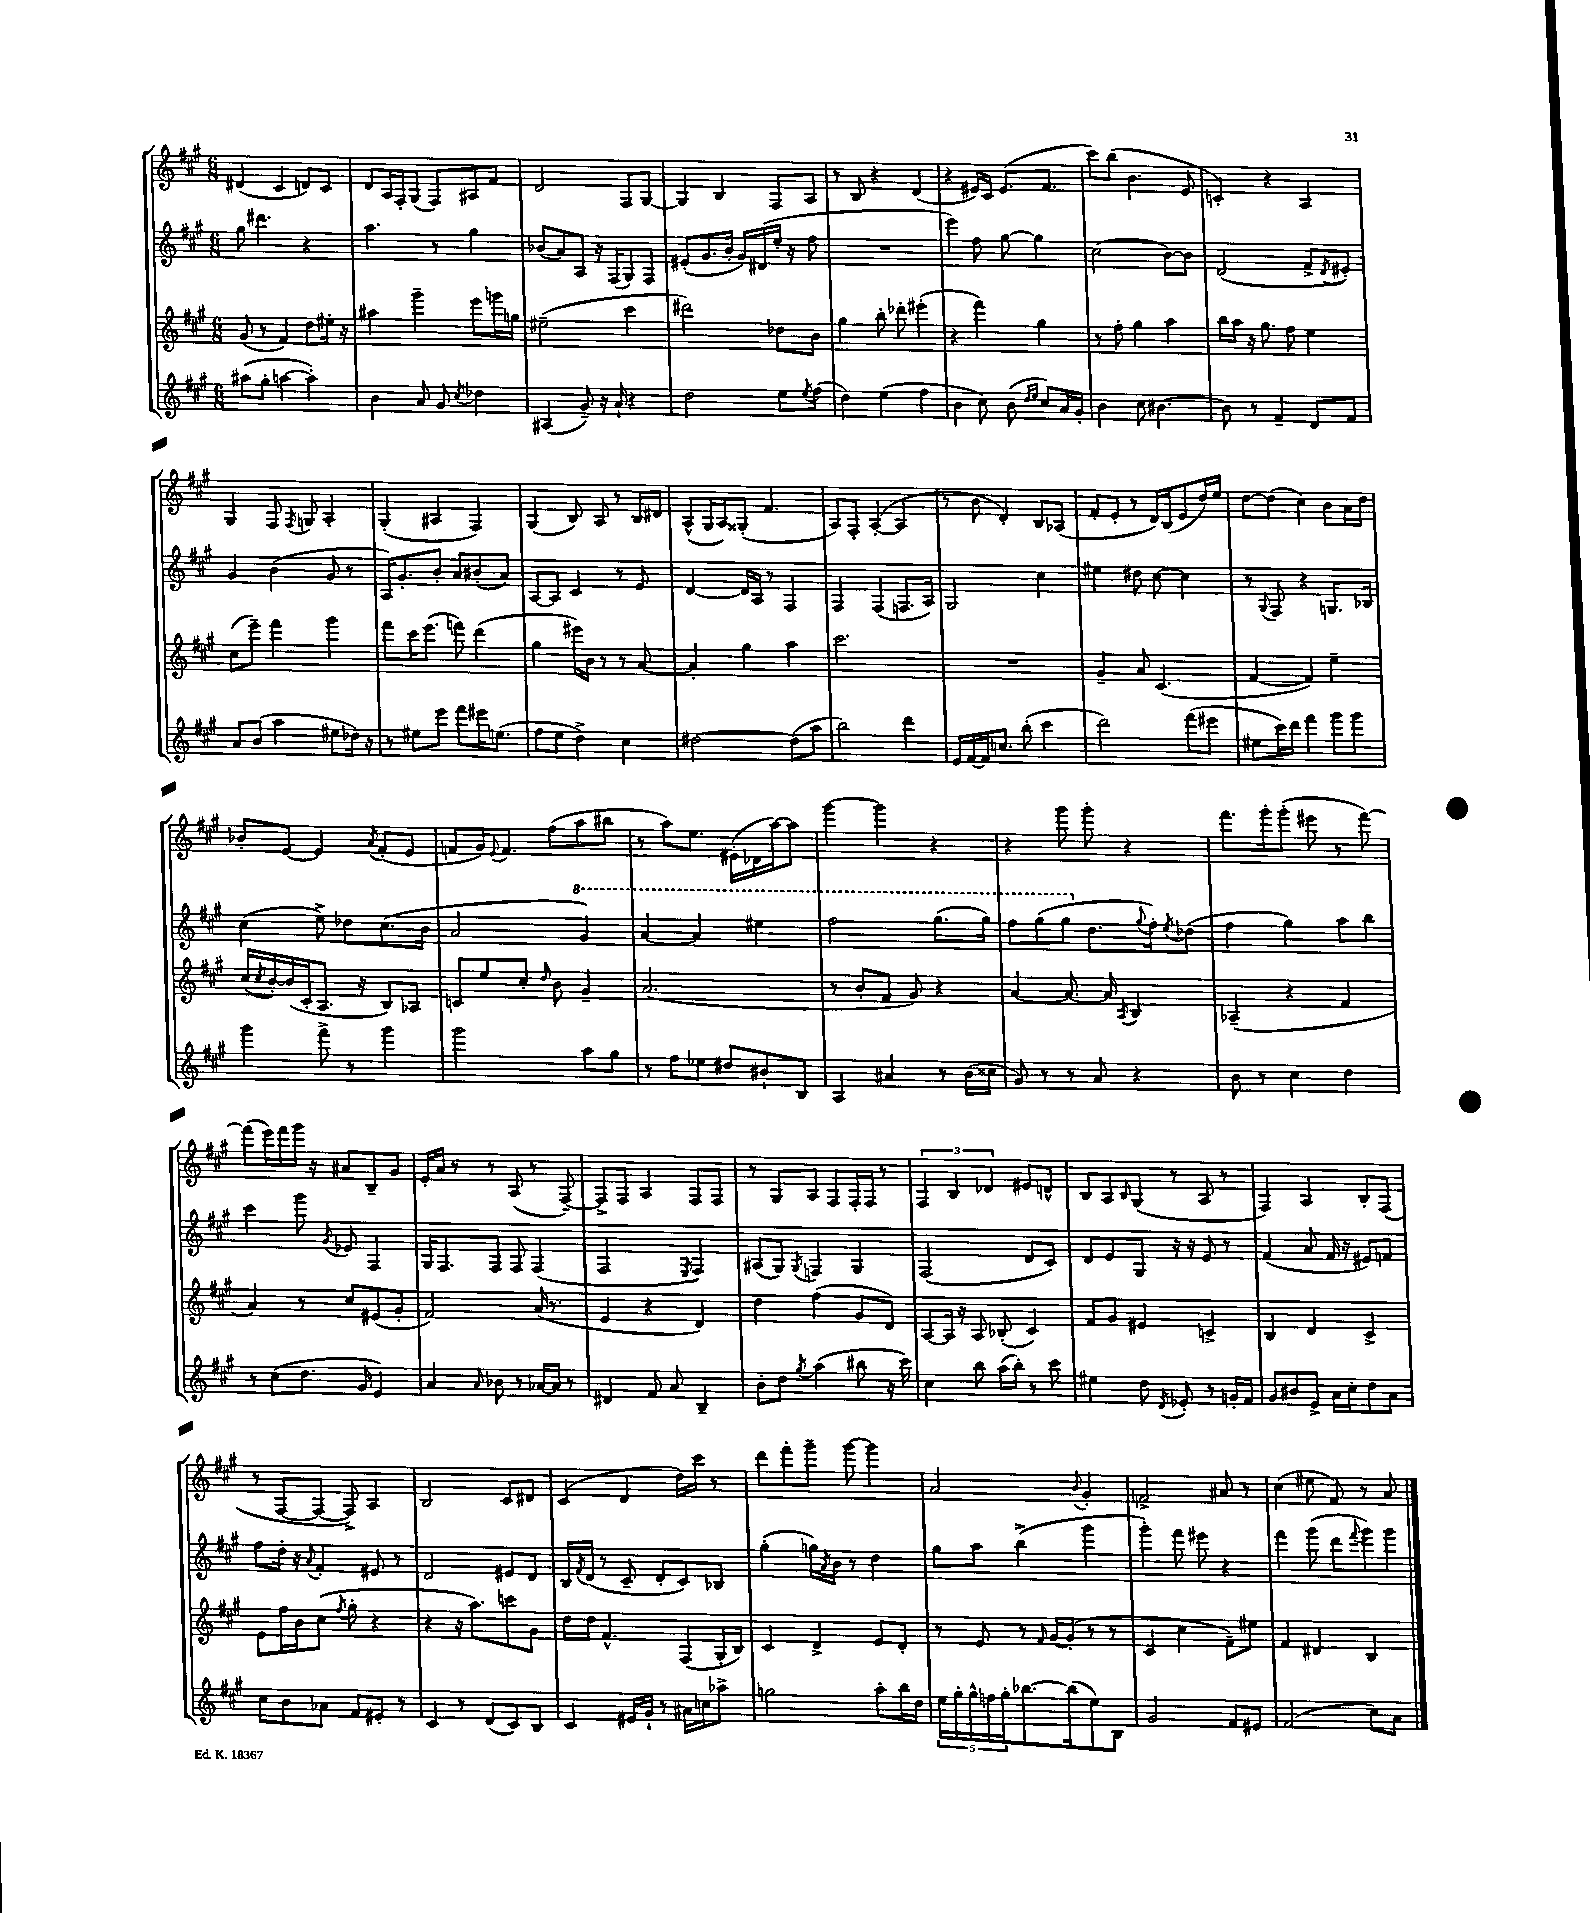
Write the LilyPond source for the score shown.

<<
\new StaffGroup <<
\new Staff = "s0" {
    \clef treble \key a \major \numericTimeSignature \time 6/8
    dis'4( cis'4 d'8) cis'8 |
    d'8 a16 fis16-. gis8( fis8) ais8 fis'8 |
    d'2 fis8 gis8~ |
    gis4 b4 fis8 a8 |
    r8 b8 r4 d'4( |
    r4 eis'16) cis'16 eis'8.( fis'8. |
    cis'''8) b''8( b'4. e'8 |
    c'4-.) r4 a4 |
    gis4 fis8 \acciaccatura { fis8 } g8 a4-. |
    gis4-.( ais4 fis4) |
    gis4( b8) a8 r8 b16 dis'16 |
    a8-^( gis16 a16) gisis8-.( fis'4. |
    a8) fis8-. a4~-.( a4 |
    r8 b'8 d'4-.) b8 aes8( |
    fis'8-. e'8-. r8 d'16) b16( e'8 d''16) e''16 |
    d''8~ d''8( cis''4) b'8 a'16 d''16 |
    bes'8-. e'8~ e'4 \acciaccatura { a'8 } fis'8-.( e'8 |
    f'8 gis'16) \appoggiatura { e'8 } f'8. fis''8( a''8 bis''8 |
    r8 a''8) e''8. eis'16-.( des'16 a''16~) a''8 |
    gis'''4~ gis'''4 r4 |
    r4 gis'''8 gis'''8-. r4 |
    fis'''8. gis'''16-. gis'''8-.( eis'''8 r8 fis'''8~) |
    fis'''8( e'''16) fis'''16 gis'''16 r16 ais'8 b8-- gis'8 |
    e'16-. a'16 r8 r8 a8( r8 fis8~--) |
    fis8-> fis8 a4 fis8 fis8 |
    r8 gis8 a8 fis8 fis16-. fis16 r8 |
    \tuplet 3/2 { fis4 b4 des'4 } eis'8 d'8-^ |
    b8 a8 \grace { b16 } gis8( r8 a8 r8 |
    fis4) a4 b8-. fis8( |
    r8 fis8~ fis8~ fis8->) a4 |
    b2 cis'8 dis'8 |
    cis'4( d'4 d''16) cis'''16 r8 |
    d'''8 fis'''8-. gis'''8-- gis'''8~ gis'''4 |
    a'2 \appoggiatura { b'8 } gis'4-. |
    f'2-> ais'8 r8 |
    cis''4( eis''8 fis'8) r8 a'8 \bar "|." |
}
\new Staff = "s1" {
    \clef treble \key a \major \numericTimeSignature \time 6/8
    gis''8 dis'''4. r4 |
    a''4. r8 gis''4 |
    bes'8( a'8) a8 r16 fis16( gis8) fis8 |
    eis'8-.( gis'8. b'16-. gis'16) dis'16( e''16-. r16 fis''8 |
    R2. |
    e'''4) fis''8 gis''8~ gis''4 |
    cis''2( b'8~) b'8 |
    d'2( fis'8-> \acciaccatura { d'8 } eis'8-.) |
    gis'4 b'4( gis'8 r8 |
    a16) gis'8.-. b'8-. a'8 bis'8-.( a'8) |
    a8~ a8 cis'4 r8 e'8 |
    d'4~ d'16 a16 r8 fis4 |
    fis4 fis4( f8. a16) |
    gis2 cis''4 |
    eis''4 dis''8 cis''8~ cis''4 |
    r8 \appoggiatura { gis8 } fis8 r4 g8. bes16 |
    cis''4( e''8->) des''8 cis''8.( b'16 |
    a'2 \ottava #1 gis''4) |
    a''4~ a''4 eis'''4 |
    fis'''2 gis'''8.( gis'''16) |
    fis'''8 gis'''8( gis'''8 \ottava #0 d''8. \appoggiatura { gis''8 } fis''16-.) \acciaccatura { e''8 } des''8( |
    fis''4 gis''4) a''8 b''8 |
    cis'''4 gis'''8 \acciaccatura { gis'8 } ees'8 fis4 |
    gis16 fis8. fis8 fis8 fis4( |
    fis2 \acciaccatura { e8 } fis4) |
    ais8( gis8) \acciaccatura { gis8 } f4 gis4 |
    fis2( d'8 cis'8) |
    d'8 e'8 gis8 r16 r16 e'8 r8 |
    fis'4( a'8 fis'16 r16 eis'8) f'8 |
    fis''8 d''16-. r16 \appoggiatura { a'8 } fis'4-. eis'8 r8 |
    d'2 eis'8 d'8 |
    b16 \acciaccatura { fis'8 } d'16( r8 cis'8-- d'8-. cis'8) bes8 |
    gis''4-.( g''16) \acciaccatura { a'8 } b'16 r8 d''4 |
    gis''8 a''8 b''4->( gis'''4 |
    gis'''4-.) fis'''8 eis'''8 r4 |
    fis'''4 gis'''8( d'''8 \appoggiatura { fis'''8 } gis'''8) gis'''8 \bar "|." |
}
\new Staff = "s2" {
    \clef treble \key a \major \numericTimeSignature \time 6/8
    gis'8( r8 fis'4) d''8 eis''16-. r16 |
    ais''4 gis'''4-- e'''8 g'''16 g''16 |
    eis''2--( cis'''4 |
    dis'''2) des''8 b'8 |
    gis''4 b''8-. des'''8-. eis'''4-.( |
    r4 fis'''4) gis''4 |
    r8 fis''8-. gis''4 a''4 |
    b''16 a''16 r16 gis''8. fis''8 e''4 |
    cis''8( e'''8--) fis'''4 gis'''4 |
    fis'''8 cis'''16 e'''8.( f'''8) d'''4( |
    gis''4 eis'''16) b'16 r8 r8 a'8~ |
    a'4-. gis''4 a''4 |
    cis'''2. |
    R2. |
    gis'4-- a'8 cis'4.( |
    fis'4~ fis'4) e''4-- |
    cis''16( \acciaccatura { cis''8 } b'16~-.) b'16( cis'16-. a8. r16 b8) aes8 |
    c'8 e''8 cis''8-. \grace { d''16 } b'8 gis'4-- |
    a'2.( |
    r8 b'8-. fis'8 gis'8) r4 |
    a'4~ a'8.~ a'16 \acciaccatura { a8 } b4 |
    aes4--( r4 fis'4 |
    a'4) r8 cis''8 eis'8( gis'8-. |
    fis'2) a'16( r8. |
    e'4 r4 d'4) |
    d''4 fis''4( gis'8 d'8) |
    a8~ a16 r16 a8 bes8-.( cis'4) |
    fis'8 gis'8 eis'4 c'4-> |
    b4 d'4 cis'4-> |
    e'8 fis''16 b'16 cis''8( \acciaccatura { fis''8 } gis''8-. r4 |
    r4 r16 a''8.) c'''8 gis'8 |
    d''16 d''16 fis'4.-^ fis8( gis16-. b16) |
    cis'4 d'4-> e'8 d'8-. |
    r8 e'8 r8 \grace { fis'16 } gis'16~ gis'16-.( r8 r8 |
    cis'4 cis''4 fis'8--) eis''8 |
    fis'4 dis'4 b4 \bar "|." |
}
\new Staff = "s3" {
    \clef treble \key a \major \numericTimeSignature \time 6/8
    ais''8( gis''8-. a''4~ a''4-.) |
    b'4 a'8 gis'8 \acciaccatura { cis''8 } des''4 |
    ais4( gis'8--) r16 a'16-! r4 |
    d''2 e''8 \acciaccatura { e''8 } fis''8( |
    d''4) e''4( fis''4 |
    b'4 cis''8) b'8( \grace { d''16 e''16 } cis''8) a'16 gis'16-. |
    b'4 cis''8 bis'4.~ |
    bis'8 r8 fis'4-- d'8 fis'8 |
    a'8 b'8( a''4 eis''8 des''16) r16 |
    r8 eis''8 e'''8 fis'''8 eis'''16 e''8.( |
    fis''8 e''8 d''4->) cis''4 |
    dis''2~ dis''8( a''8 |
    b''2) d'''4 |
    e'16 fis'16~ fis'16 c''8. b''8-.( cis'''4 |
    d'''2) fis'''8( eis'''8 |
    eis''8 cis'''16) d'''16 fis'''4 gis'''8 gis'''8 |
    gis'''4 fis'''8-> r8 gis'''4 |
    gis'''2 a''8 gis''8 |
    r8 fis''8 ees''8 dis''8 bis'8-! b8 |
    a4 ais'4 r8 b'16( cisis''16 |
    gis'8) r8 r8 a'8 r4 |
    b'8 r8 cis''4 d''4 |
    r8 cis''8( d''8. gis'16 e'4) |
    a'4 \grace { a'16 } bes'8 r8 aes'16~ aes'16 r8 |
    dis'4 fis'8 a'8 b4-- |
    b'8-. d''8 \acciaccatura { gis''8 } a''4( bis''8 r16 cis'''16) |
    cis''4 b''8 a''16( b''16-.) r8 cis'''8 |
    eis''4 d''8 \acciaccatura { d'8 } ees'8-. r8 g'16-. fis'16 |
    gis'8 bis'8 e'8-> a'16 cis''16-. d''8 a'8 |
    cis''8 b'8 aes'8 fis'8 eis'8-. r8 |
    cis'4 r8 d'8( cis'8) b8 |
    cis'4 eis'16 gis'16-! r8 ais'16 c''16 aes''8-> |
    g''2 a''8-. b''16 d''16 |
    \tuplet 5/4 { e''16 gis''16-. gis''16-^ f''16 gis''16-. } bes''8.~ bes''16( e''8) b8 |
    gis'2 fis'8 eis'8 |
    fis'2( cis''8) a'8 \bar "|." |
}
>>
>>
\layout { \context { \Score \remove "Bar_number_engraver" } }
